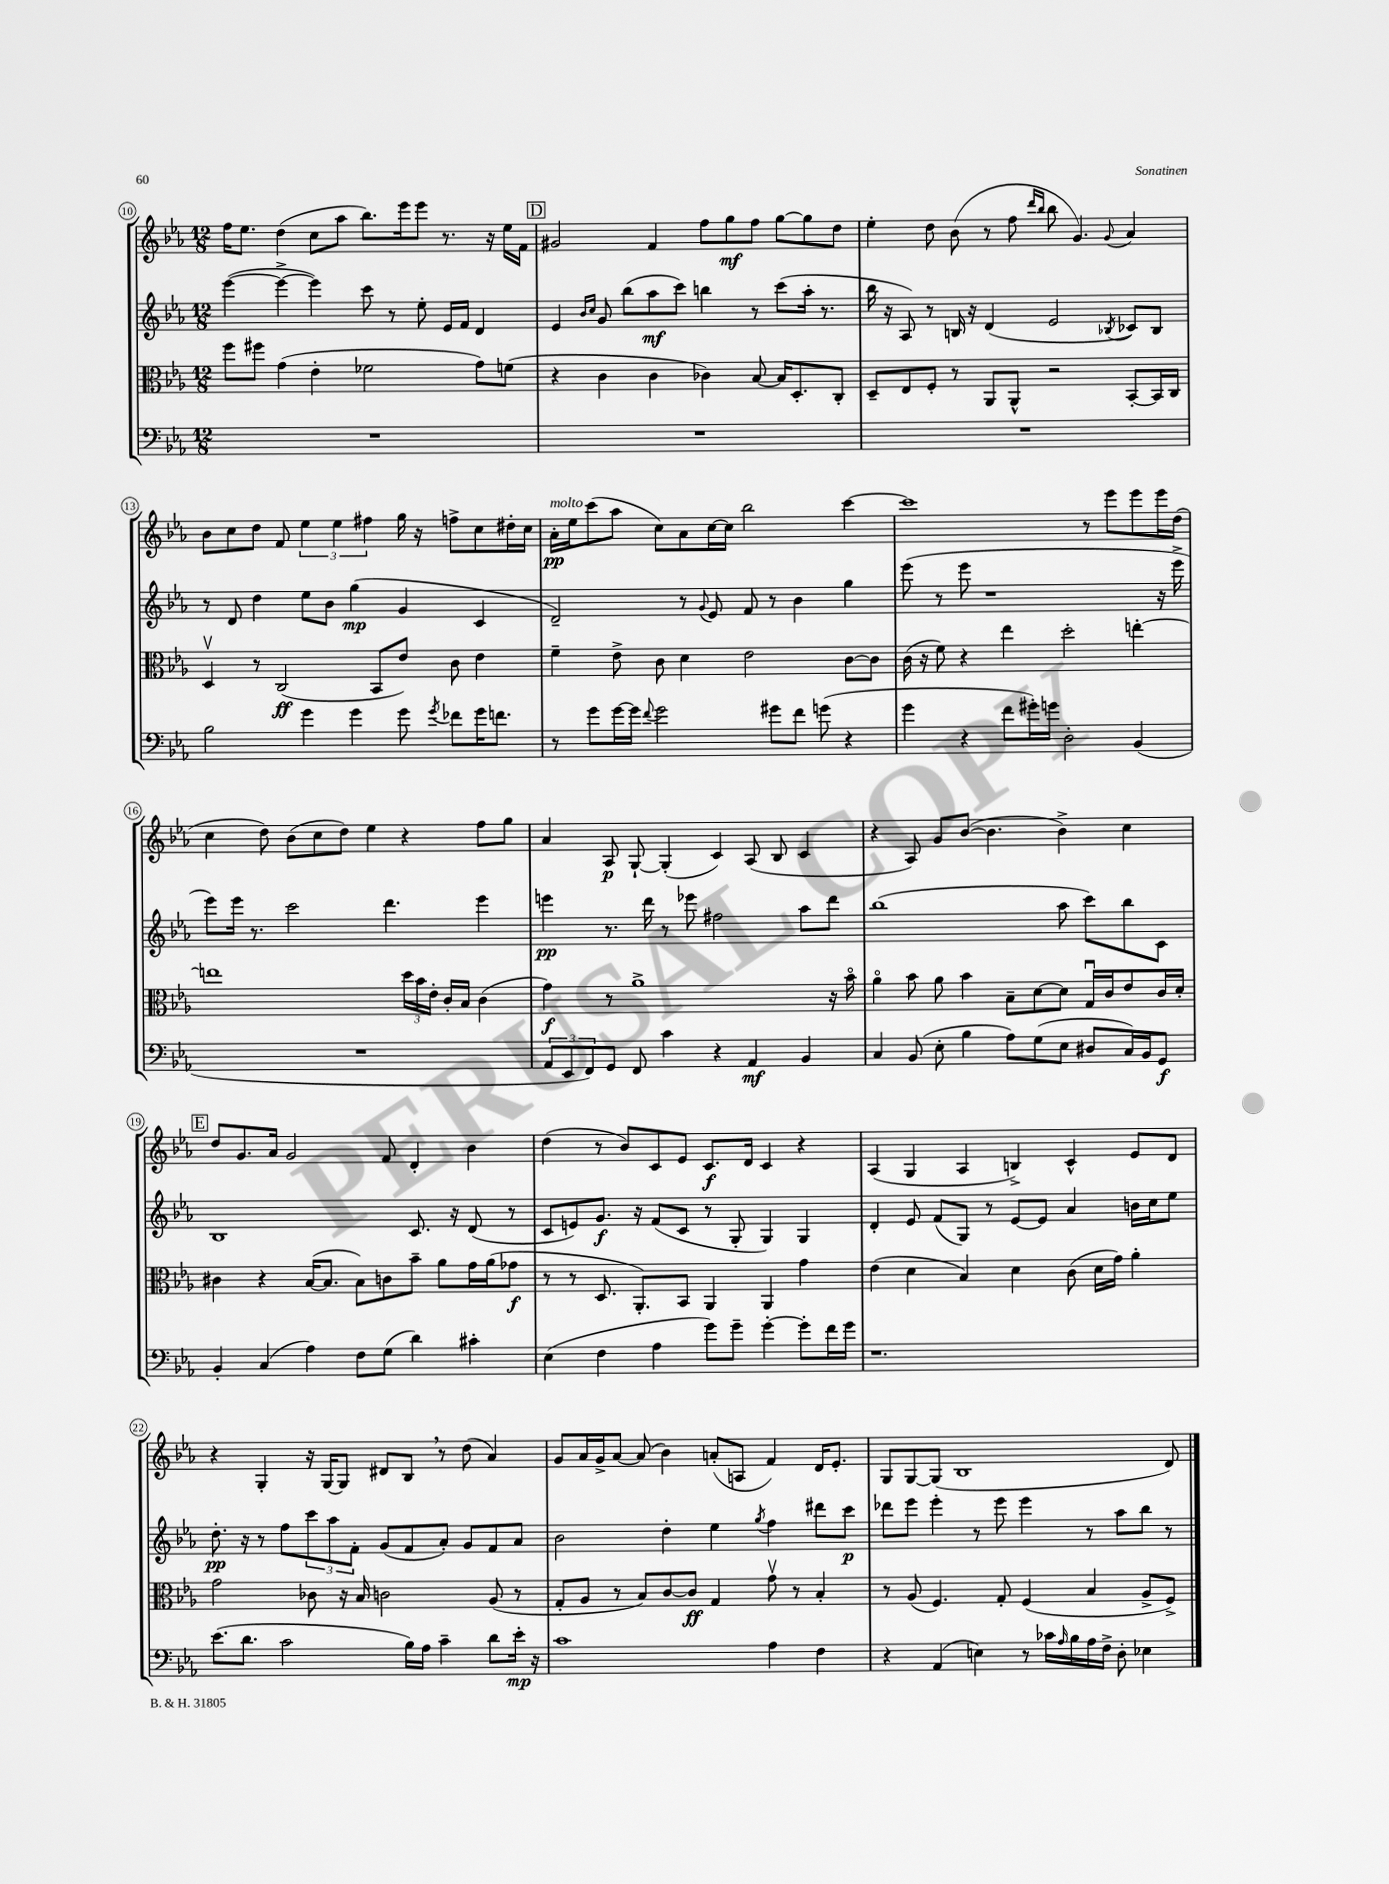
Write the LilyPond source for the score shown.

<<
\new StaffGroup <<
\new Staff = "s0" {
    \clef treble \key ees \major \numericTimeSignature \time 12/8
    f''16 ees''8. d''4( c''8 aes''8 bes''8.) ees'''16 ees'''8 r8. r16 ees''16 f'16 |
    \mark \markup { \box "D" } gis'2 f'4 f''8 g''8\mf f''8 g''8~ g''8 d''8 |
    ees''4-. d''8 bes'8( r8 f''8 \grace { d'''16 bes''16 } bes''8 g'4.) \appoggiatura { g'8 } aes'4 |
    bes'8 c''8 d''8 f'8 \tuplet 3/2 { ees''4 ees''4 fis''4 } g''16 r16 f''8-> c''8 dis''16-. c''16 |
    aes'16-.\pp^\markup { \italic "molto" } ees''16 c'''8( aes''8 c''8) aes'8 c''16~ c''16 bes''2 c'''4~ |
    c'''1 r8 ees'''8 ees'''8 ees'''16 d''16( |
    c''4 d''8) bes'8( c''8 d''8) ees''4 r4 f''8 g''8 |
    aes'4 aes8\p g8~-! g4-.( c'4) aes8( bes8 c'4 |
    r4 aes8) g'8 bes'8~( bes'4. bes'4->) c''4 |
    \mark \markup { \box "E" } d''8 g'8. aes'16 g'2 f'8 d'4-. bes'4 |
    d''4( r8 bes'8) c'8 ees'8 c'8.\f d'16 c'4 r4 |
    aes4( g4 aes4 b4->) c'4-^ ees'8 d'8 |
    r4 g4-. r16 g16~ g8 dis'8 bes8 \breathe r8 d''8( aes'4) |
    g'8 aes'16 g'16-> aes'8~ aes'8( bes'4) a'8-.( a8 f'4) d'16 ees'8.-. |
    g8 g8~ g8( bes1 d'8) \bar "|." |
}
\new Staff = "s1" {
    \clef treble \key ees \major \numericTimeSignature \time 12/8
    ees'''4~( ees'''4~-> ees'''4) c'''8 r8 ees''8-. ees'16 f'16 d'4 |
    \mark \markup { \box "D" } ees'4 \grace { bes'16 c''16 } g'8 bes''8( aes''8\mf c'''8) b''4 r8 c'''8( aes''16-. r8. |
    bes''16 r16 aes8) r8 b16 r16 d'4( ees'2 \acciaccatura { bes8 } ces'8) bes8 |
    r8 d'8 d''4 ees''8 bes'8 g''4\mp( g'4 c'4 |
    d'2--) r8 \appoggiatura { g'8 } ees'8 f'8 r8 bes'4 g''4 |
    ees'''8( r8 ees'''8 r1 r16 ees'''16-> |
    ees'''8) ees'''16 r8. c'''2 d'''4. ees'''4 |
    e'''4\pp r8. d'''16 r8 ees'''8 fis''2 aes''8 d'''8 |
    bes''1( aes''8 c'''8) bes''8 c'8 |
    \mark \markup { \box "E" } bes1 c'8. r16 d'8( r8 |
    c'8 e'8) g'8.\f r16 f'8( c'8 r8 g8-. g4) g4 |
    d'4-. ees'8 f'8( g8) r8 ees'8~ ees'8 aes'4 b'16 c''16 ees''8 |
    d''8.-.\pp r16 r8 f''8 \tuplet 3/2 { c'''8 aes''8 f'8-. } g'8( f'8 aes'8-.) g'8 f'8 aes'8 |
    bes'2 d''4-. ees''4 \acciaccatura { g''8 } f''4 dis'''8 c'''8\p |
    des'''8 ees'''8 ees'''4-. r8 ees'''8 ees'''4 r8 aes''8 bes''8 r8 \bar "|." |
}
\new Staff = "s2" {
    \clef alto \key ees \major \numericTimeSignature \time 12/8
    f''8 fis''8 g'4( ees'4-. fes'2 g'8) f'8( |
    \mark \markup { \box "D" } r4 c'4 c'4 ces'4) bes8~ bes16 d8.-. c8-. |
    d8-- ees8 f8-. r8 aes,8 aes,8-^ r2 bes,8~-. bes,16 c16 |
    d4\upbow r8 c2\ff( bes,8 ees'8) c'8 ees'4 |
    f'4-- ees'8-> c'8 d'4 ees'2 c'8~ c'8 |
    c'16( r16 f'8) r4 ees''4 d''2-. e''4~-. |
    e''1 \tuplet 3/2 { d''16 bes'16 ees'16-. } c'16-. bes16 c'4( |
    g'4\f) r8 aes'1-> r16 bes'16\flageolet |
    aes'4\flageolet bes'8 aes'8 bes'4 bes8-- d'8~ d'8 g16\downbow c'16 ees'8 c'16 d'16-. |
    \mark \markup { \box "E" } cis'4 r4 bes16~( bes8. bes8) c'8 bes'8-- aes'8 g'16 aes'16( ges'8\f |
    r8 r8 d8. aes,8.-.) bes,8 aes,4 aes,4 g'4 |
    ees'4( d'4 bes4) d'4 c'8( d'16 g'16) aes'4-. |
    g'2 ces'8 r16 bes16 c'2 aes8( r8 |
    g8-. aes8 r8 bes8) c'8~ c'8\ff g4 g'8\upbow r8 bes4-. |
    r8 aes8( f4.) g8-. f4( bes4 aes8-> f8->) \bar "|." |
}
\new Staff = "s3" {
    \clef bass \key ees \major \numericTimeSignature \time 12/8
    R1. |
    \mark \markup { \box "D" } R1. |
    R1. |
    bes2 g'4 g'4 g'8 \acciaccatura { g'8 } fes'8 g'16 f'8. |
    r8 g'8 g'16~ g'16 \appoggiatura { f'8 } g'2 gis'8 f'8 g'8( r4 |
    g'4 r4 f'8 gis'16-.) g'16 d2-. bes,4( |
    R1. |
    \tuplet 3/2 { aes,8 ees,8 f,8) } g,8 f,8 c'4 r4 aes,4\mf bes,4 |
    c4 bes,8( ees8-. bes4 aes8) g8( ees8 dis8 c16) bes,16 g,8\f |
    \mark \markup { \box "E" } bes,4-. c4( aes4) f8 g8( d'4) cis'4-. |
    ees4( f4 aes4 g'8) g'8-- g'4~-. g'8-. f'16 g'16 |
    r1. |
    ees'8.( d'8. c'2 bes16) aes16 c'4-- d'8 ees'16-.\mp r16 |
    c'1 aes4 f4 |
    r4 aes,4( e4) r8 ces'16 \grace { aes16 } bes16 aes16 f16-> d8-. ees4 \bar "|." |
}
>>
>>
\layout { \context { \Score currentBarNumber = #10 \override BarNumber.stencil = #(make-stencil-circler 0.1 0.3 ly:text-interface::print) } }
